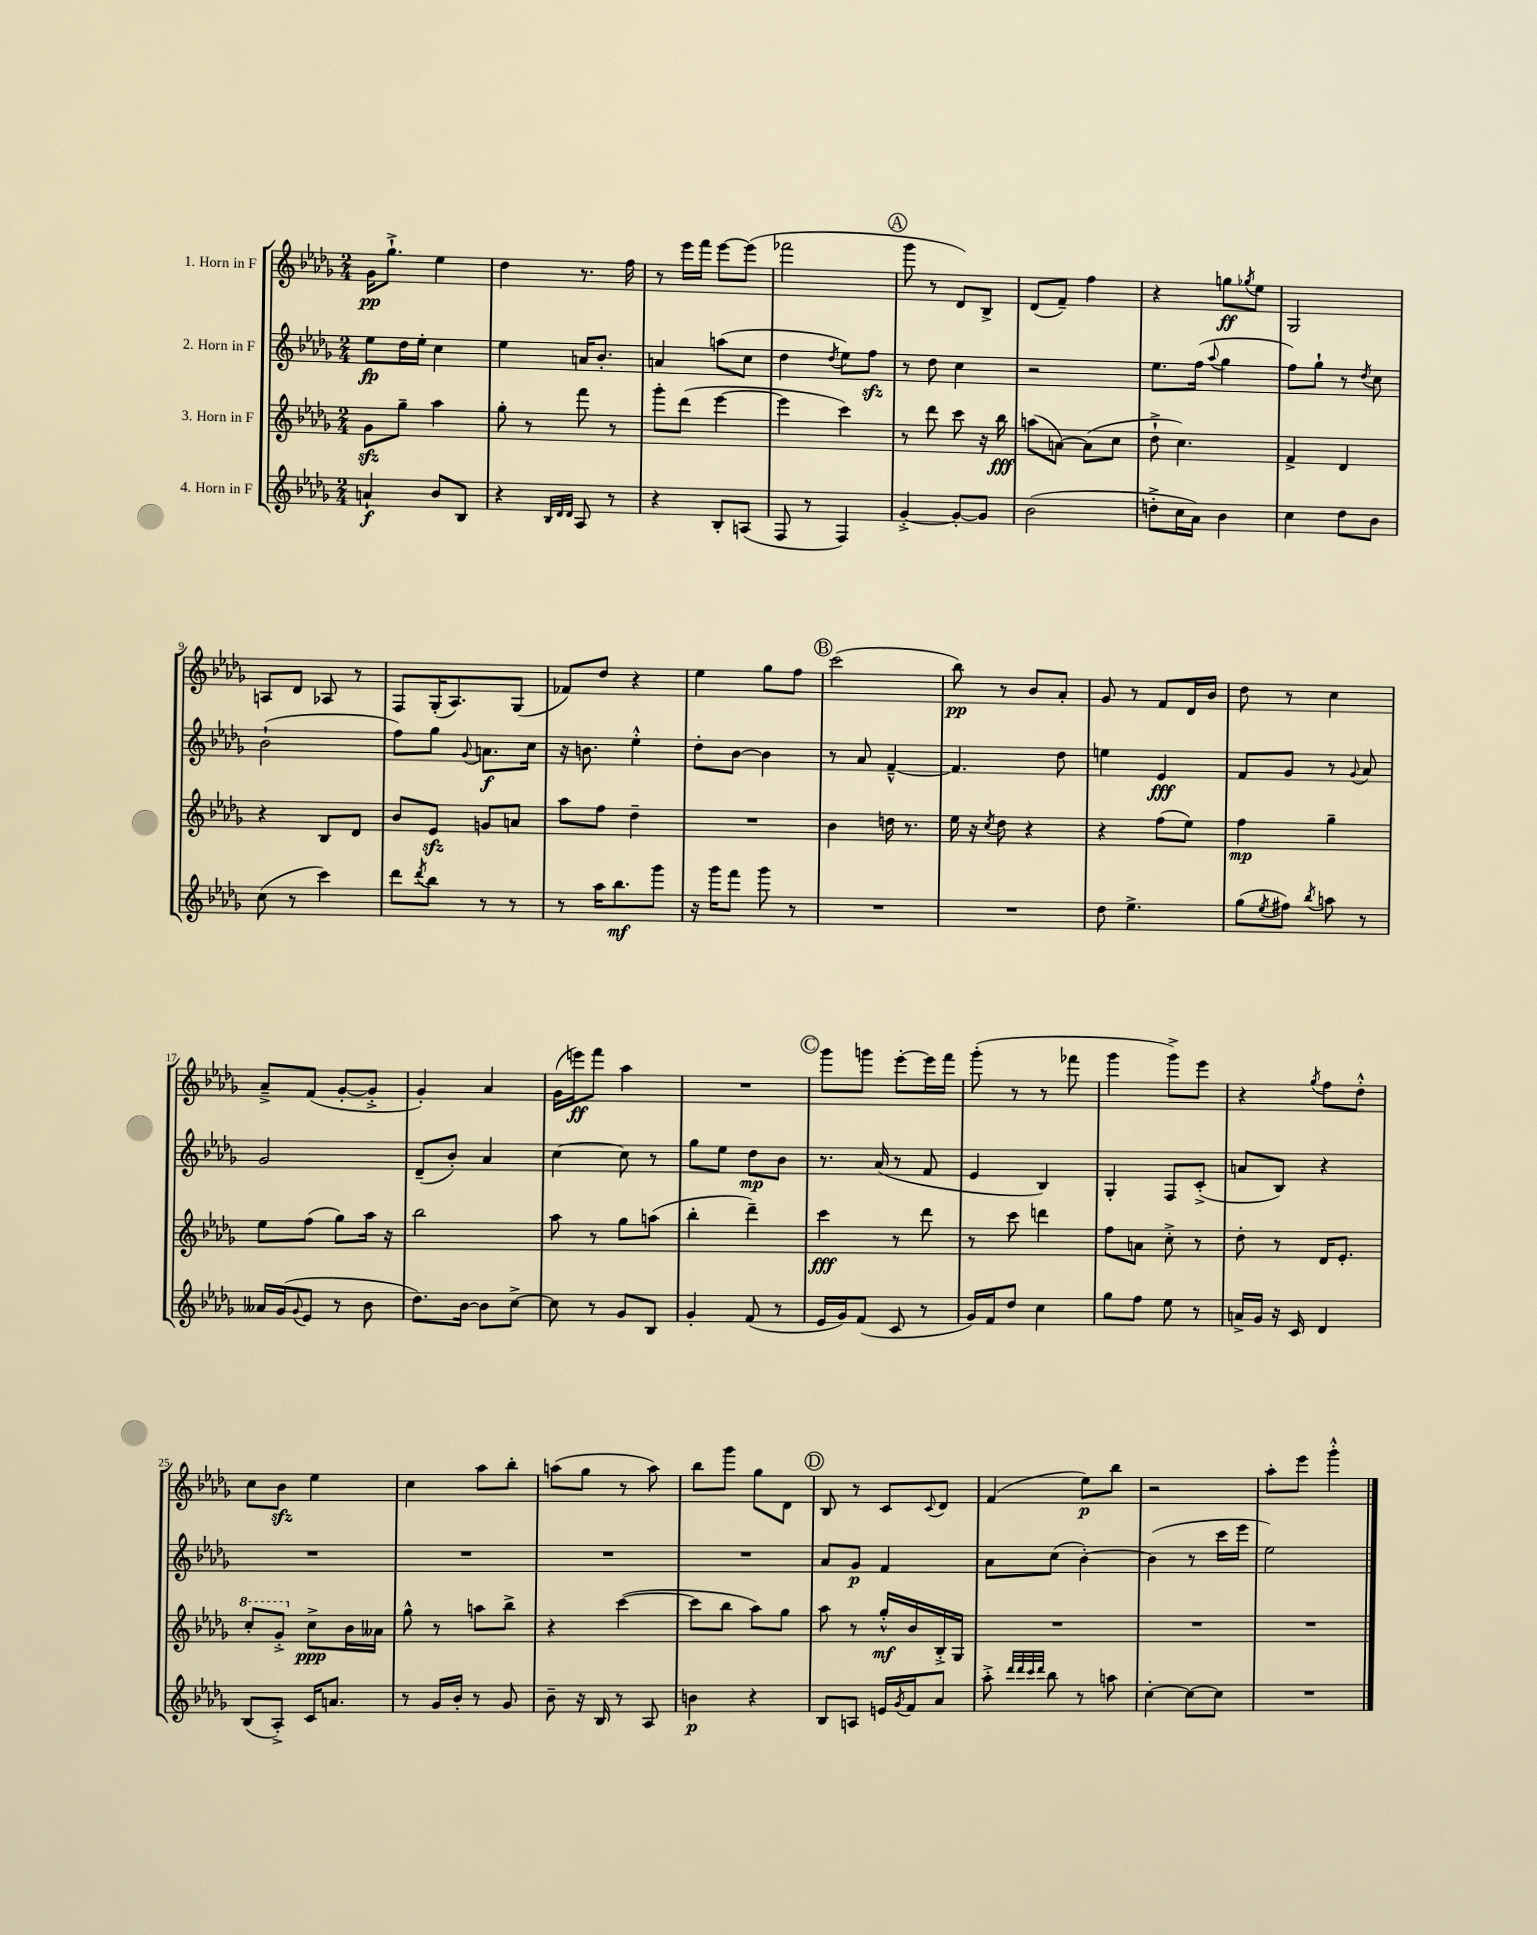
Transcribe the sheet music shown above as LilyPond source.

<<
\new StaffGroup <<
\new Staff = "s0" \with { instrumentName = "1. Horn in F" } {
    \clef treble \key des \major \numericTimeSignature \time 2/4
    ges'16\pp ges''8.-!-> ees''4 |
    des''4 r8. f''16 |
    r8 ees'''16 f'''16 ees'''8~ ees'''8( |
    fes'''2 |
    \mark \markup { \circle "A" } ges'''8 r8 des'8) bes8-> |
    des'8( f'8--) f''4 |
    r4 g''8\ff \acciaccatura { ges''8 } ees''8 |
    ges2 |
    a8 des'8 aes8 r8 |
    f8 ges16-.( aes8.) ges8( |
    fes'8) des''8 r4 |
    ees''4 ges''8 f''8 |
    \mark \markup { \circle "B" } c'''2( |
    bes''8\pp) r8 bes'8 aes'8-. |
    ges'8 r8 f'8 des'16 bes'16 |
    des''8 r8 c''4 |
    aes'8---> f'8( ges'8~-. ges'8-.-> |
    ges'4-.) aes'4 |
    ges'16( e'''16\ff) f'''8 aes''4 |
    R2 |
    \mark \markup { \circle "C" } ges'''8 g'''8 ees'''8~-. ees'''16 f'''16 |
    ges'''8-.( r8 r8 fes'''8 |
    ges'''4 ges'''8->) ees'''8 |
    r4 \acciaccatura { ges''8 } f''8 des''8-.-^ |
    c''8 bes'8\sfz ees''4 |
    c''4 aes''8 bes''8-. |
    a''8( ges''8 r8 a''8) |
    bes''8 ges'''8 ges''8 des'8 |
    \mark \markup { \circle "D" } bes8 r8 c'8 \appoggiatura { c'8 } des'8 |
    f'4( ees''8\p) bes''8 |
    r2 |
    aes''8-. ees'''8 ges'''4-.-^ \bar "|." |
}
\new Staff = "s1" \with { instrumentName = "2. Horn in F" } {
    \clef treble \key des \major \numericTimeSignature \time 2/4
    ees''8\fp des''16 ees''16-. c''4 |
    ees''4 a'16 bes'8.-. |
    a'4 a''8( c''8 |
    des''4 \acciaccatura { des''8 } ees''8) f''8\sfz |
    \mark \markup { \circle "A" } r8 des''8 c''4 |
    r2 |
    ees''8. f''16( \appoggiatura { aes''8 } ges''4 |
    f''8) ges''8-! r8 \acciaccatura { des''8 } c''8 |
    bes'2-!( |
    f''8) ges''8 \appoggiatura { ges'8 } a'8.\f c''16 |
    r16 b'8. ees''4-.-^ |
    des''8-. bes'8~ bes'4 |
    \mark \markup { \circle "B" } r8 aes'8 f'4~---^ |
    f'4. des''8 |
    e''4 ees'4\fff |
    f'8 ges'8 r8 \appoggiatura { ges'8 } aes'8 |
    ges'2 |
    des'8--( bes'8-.) aes'4 |
    c''4~ c''8 r8 |
    ges''8 ees''8 des''8\mp bes'8 |
    \mark \markup { \circle "C" } r8. aes'16( r8 f'8 |
    ees'4 bes4) |
    ges4-. f8 c'8-.->( |
    a'8 bes8) r4 |
    R2 |
    R2 |
    R2 |
    R2 |
    \mark \markup { \circle "D" } aes'8 ges'8\p f'4 |
    aes'8 c''8( bes'4~-.) |
    bes'4( r8 c'''16 ees'''16 |
    ees''2) \bar "|." |
}
\new Staff = "s2" \with { instrumentName = "3. Horn in F" } {
    \clef treble \key des \major \numericTimeSignature \time 2/4
    ges'8\sfz ges''8-- aes''4 |
    ges''8-. r8 f'''8 r8 |
    ges'''8-. des'''8( ees'''4~ |
    ees'''4 c'''4) |
    \mark \markup { \circle "A" } r8 des'''8 c'''8 r16 bes''16\fff |
    a''8( a'8~) a'8( c''8 |
    des''8-!-> c''4.) |
    f'4-> des'4 |
    r4 bes8 des'8 |
    bes'8 ees'8\sfz g'8 a'8 |
    aes''8 f''8 des''4-- |
    R2 |
    \mark \markup { \circle "B" } bes'4 d''16 r8. |
    ees''16 r16 \acciaccatura { c''8 } des''8 r4 |
    r4 f''8( ees''8) |
    f''4\mp ges''4-- |
    ees''8 f''8( ges''8) aes''16 r16 |
    bes''2 |
    aes''8 r8 ges''8 a''8( |
    bes''4-. des'''4--) |
    \mark \markup { \circle "C" } c'''4\fff r8 des'''8 |
    r8 c'''8 d'''4 |
    f''8 a'8 c''8-.-> r8 |
    des''8-. r8 des'16 ees'8.-. |
    \ottava #1 c'''8-. ges''8-.-> \ottava #0 c''8->\ppp bes'16 aeses'16 |
    ges''8-^ r8 a''8 bes''8-> |
    r4 c'''4~( |
    c'''8 bes''8 aes''8) ges''8 |
    \mark \markup { \circle "D" } aes''8 r8 ges''16-.-^\mf bes'16 bes16-.-> ges16 |
    R2 |
    R2 |
    R2 \bar "|." |
}
\new Staff = "s3" \with { instrumentName = "4. Horn in F" } {
    \clef treble \key des \major \numericTimeSignature \time 2/4
    a'4-!\f bes'8 bes8 |
    r4 \grace { bes32 des'32 des'32 } aes8 r8 |
    r4 bes8-. a8( |
    f8 r8 f4) |
    \mark \markup { \circle "A" } ges'4~-.-> ges'8~-. ges'8 |
    bes'2( |
    d''8-.-> c''16 aes'16) bes'4 |
    c''4 des''8 bes'8 |
    c''8( r8 c'''4) |
    des'''8 \acciaccatura { des'''8 } bes''8 r8 r8 |
    r8 aes''16 bes''8.\mf ges'''8 |
    r16 ges'''16 f'''8 ges'''8 r8 |
    \mark \markup { \circle "B" } R2 |
    R2 |
    des''8 ees''4.-> |
    ges''8( \acciaccatura { ees''8 } fis''8) \acciaccatura { bes''8 } a''8 r8 |
    aeses'16 ges'16( \appoggiatura { ges'8 } ees'8 r8 bes'8 |
    des''8.) bes'16~ bes'8 c''8~-> |
    c''8 r8 ges'8 bes8 |
    ges'4-. f'8( r8 |
    \mark \markup { \circle "C" } ees'16 ges'16) f'8( c'8 r8 |
    ges'16) f'16 des''8 c''4 |
    ges''8 f''8 ees''8 r8 |
    a'16-> ges'16 r16 c'16 des'4 |
    bes8( aes8-.->) c'16 a'8. |
    r8 ges'16 bes'16-. r8 ges'8 |
    bes'8-- r16 bes16 r8 aes8 |
    b'4\p r4 |
    \mark \markup { \circle "D" } bes8 a8 e'16 \acciaccatura { ges'8 } f'16 aes'8 |
    aes''8-.-> \grace { des'''32 des'''32 c'''32 des'''32 } bes''8 r8 a''8 |
    c''4~-. c''8~ c''8 |
    R2 \bar "|." |
}
>>
>>
